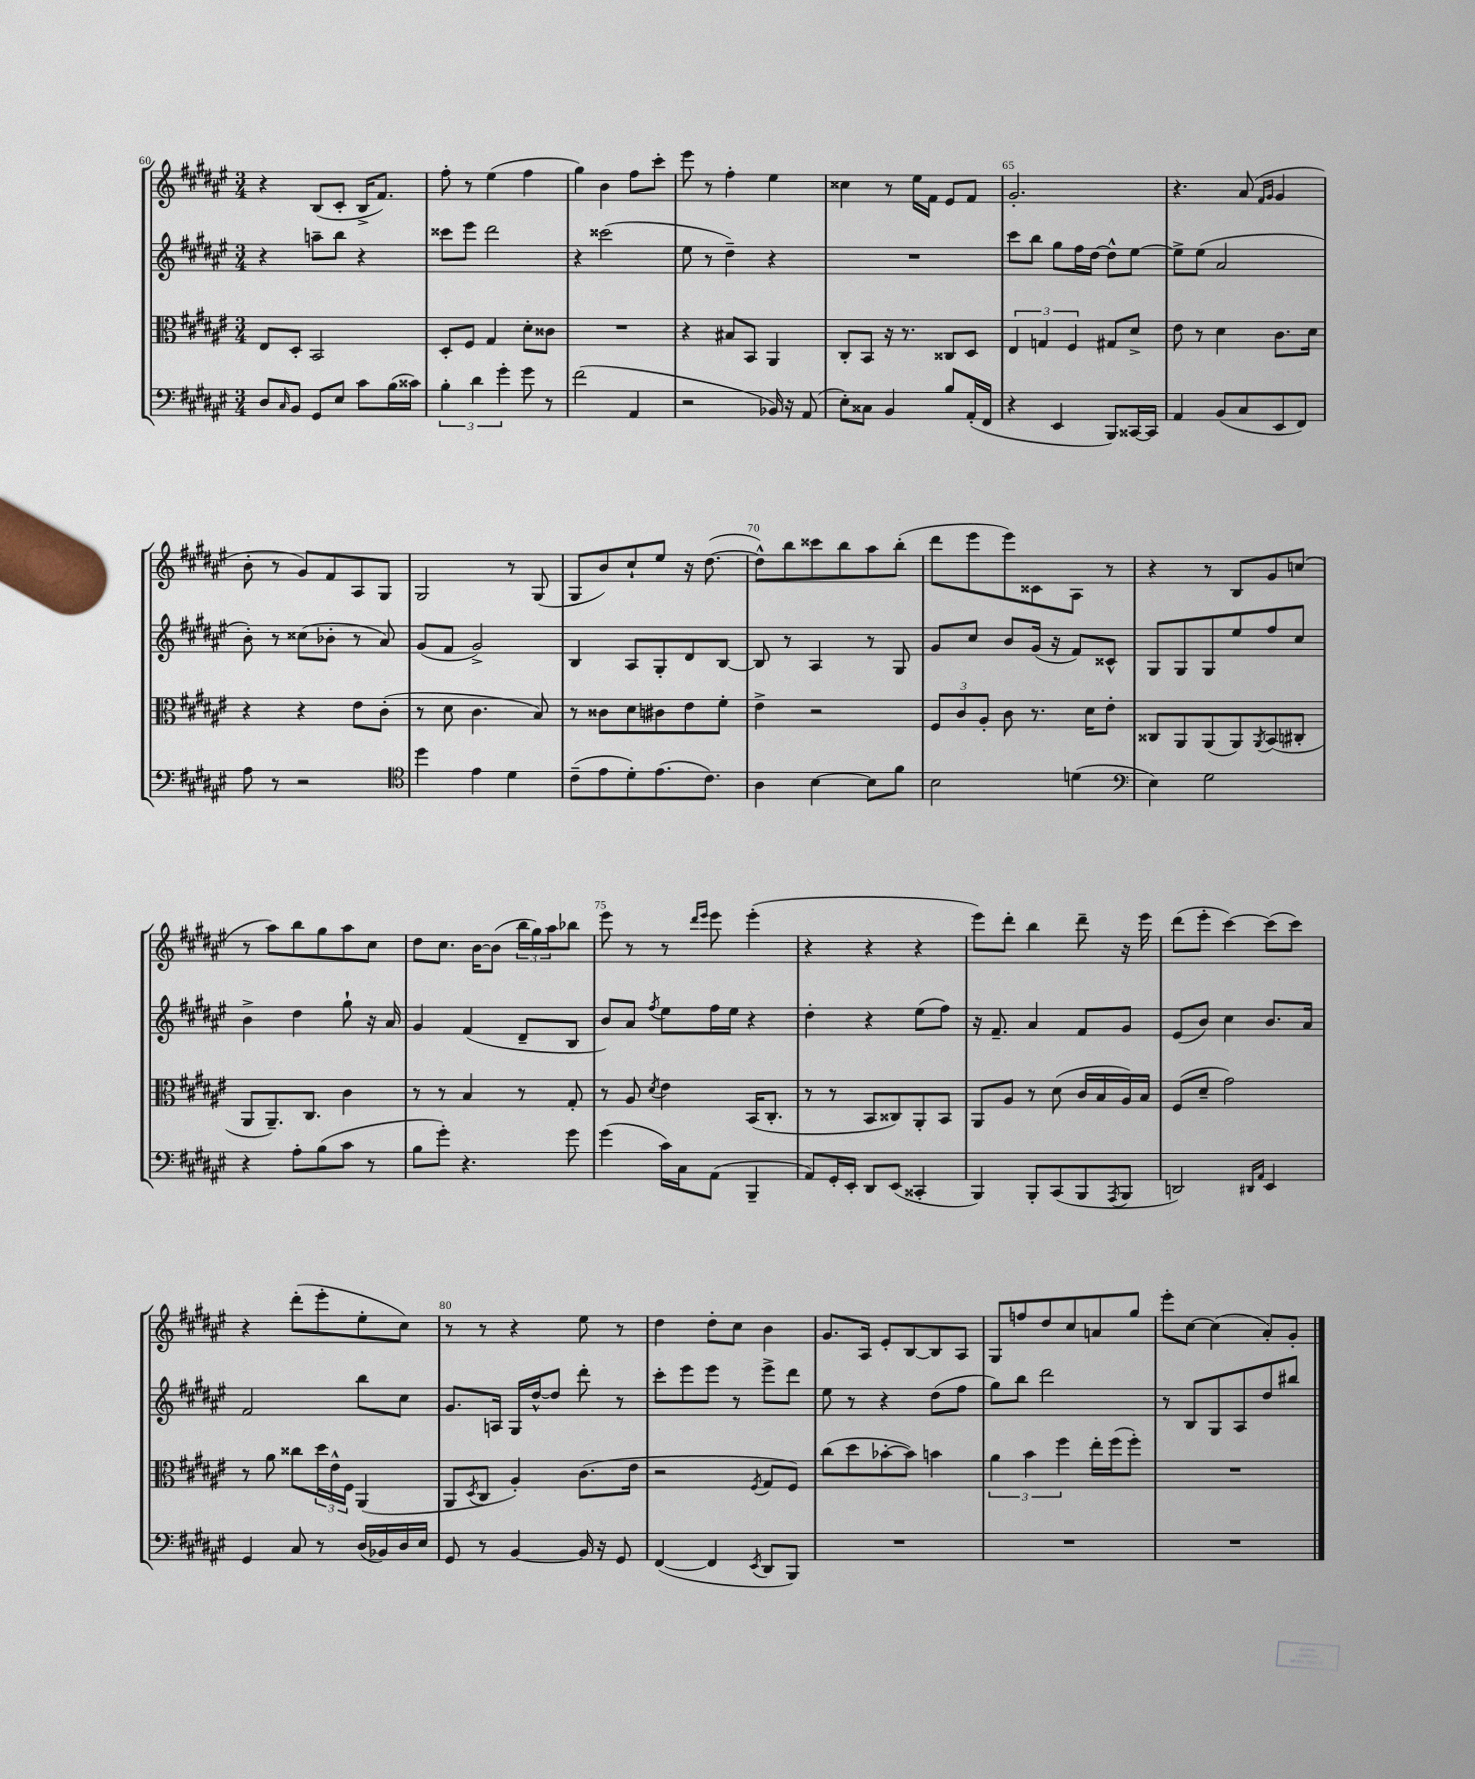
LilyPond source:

<<
\new StaffGroup <<
\new Staff = "s0" {
    \clef treble \key fis \major \numericTimeSignature \time 3/4
    r4 b8( cis'8-. b16-> fis'8.) |
    fis''8-. r8 eis''4( fis''4 |
    gis''4) b'4 fis''8 cis'''8-. |
    eis'''8 r8 fis''4-. eis''4 |
    cisis''4 r8 eis''16 fis'16 eis'8 fis'8 |
    gis'2.-. |
    r4. ais'8( \grace { fis'16 gis'16 } gis'4 |
    b'8-. r8 gis'8) fis'8 ais8 gis8 |
    gis2 r8 gis8( |
    gis8 b'8) cis''8-! eis''8 r16 dis''8.~( |
    dis''8-^) b''8 cisis'''8 b''8 ais''8 b''8-.( |
    dis'''8 eis'''8 eis'''8) cisis'8 ais8 r8 |
    r4 r8 b8 gis'8 c''8( |
    r8 ais''8) b''8 gis''8 ais''8 cis''8 |
    dis''8 cis''8. b'16~ b'8( \tuplet 3/2 { b''16 gis''16) ais''16 } bes''8 |
    eis'''8 r8 r8 \grace { dis'''16 eis'''16 } eis'''8 eis'''4-.( |
    r4 r4 r4 |
    eis'''8) dis'''8-. b''4 dis'''8-- r16 eis'''16 |
    dis'''8( eis'''8-. cis'''4~) cis'''8( cis'''8) |
    r4 dis'''8-.( eis'''8-. eis''8-. cis''8) |
    r8 r8 r4 eis''8 r8 |
    dis''4 dis''8-. cis''8 b'4 |
    gis'8. ais16 eis'8-. b8~ b8 ais8 |
    gis8 f''8 dis''8 cis''8 a'8 gis''8 |
    eis'''8-. cis''8~ cis''4( ais'8-.) gis'8-. \bar "|." |
}
\new Staff = "s1" {
    \clef treble \key fis \major \numericTimeSignature \time 3/4
    r4 a''8-- b''8 r4 |
    cisis'''8 eis'''8 dis'''2 |
    r4 cisis'''2( |
    eis''8 r8 dis''4--) r4 |
    R2. |
    cis'''8 b''8 gis''8 fis''16 dis''16~ dis''8-^ eis''8~ |
    eis''8-> eis''8( ais'2 |
    b'8-.) r8 cisis''8( bes'8-. r8 ais'8) |
    gis'8( fis'8 gis'2->) |
    b4 ais8 gis8-. dis'8 b8~ |
    b8 r8 ais4 r8 gis8 |
    gis'8 cis''8 b'8 gis'16( r16 fis'8) cisis'8-^ |
    gis8 gis8 gis8 eis''8 fis''8 cis''8 |
    b'4-> dis''4 gis''8-! r16 ais'16 |
    gis'4 fis'4( dis'8-- b8 |
    b'8) ais'8 \acciaccatura { fis''8 } eis''8 fis''16 eis''16 r4 |
    dis''4-. r4 eis''8( fis''8) |
    r16 fis'8.-- ais'4 fis'8 gis'8 |
    eis'8( b'8) cis''4 b'8. ais'16 |
    fis'2 b''8 cis''8 |
    gis'8. a16 gis16 dis''16~-^ dis''8 dis'''8-. r8 |
    cis'''8-. eis'''8 eis'''8 r8 eis'''8-> dis'''8 |
    eis''8 r8 r4 dis''8( fis''8 |
    gis''8) b''8 dis'''2 |
    r8 b8 gis8 ais8 dis''8 bis''8 \bar "|." |
}
\new Staff = "s2" {
    \clef alto \key fis \major \numericTimeSignature \time 3/4
    eis8 dis8-. b,2 |
    dis8-. fis8 gis4 dis'8-. cisis'8 |
    R2. |
    r4 bis8 b,8 ais,4 |
    cis8-. b,8 r16 r8. cisis8 dis8 |
    \tuplet 3/2 { eis4 g4 fis4 } gis8 dis'8-> |
    eis'8 r8 dis'4 cis'8. dis'16 |
    r4 r4 eis'8 cis'8-.( |
    r8 dis'8 cis'4. b8) |
    r8 cisis'8 dis'8 cis'8 eis'8 fis'8-. |
    eis'4-> r2 |
    \tuplet 3/2 { fis8 cis'8 ais8-. } cis'8 r8. dis'16 eis'8-. |
    cisis8 ais,8 ais,8( ais,8) \acciaccatura { ais,8 } b,8( cis8-. |
    ais,8 ais,8.--) cis8. cis'4 |
    r8 r8 b4 r8 gis8-. |
    r8 ais8 \acciaccatura { dis'8 } eis'4 b,16( cis8.-. |
    r8 r8 b,8 cisis8) ais,8-. b,8 |
    ais,8 ais8 r8 dis'8( cis'16 b16 ais16) b16 |
    fis8( dis'8-- gis'2) |
    r8 ais'8 cisis''8 \tuplet 3/2 { dis''16 eis'16-^ fis16 } ais,4( |
    ais,8 \acciaccatura { dis8 } cis8 ais4-.) cis'8.( eis'16 |
    r2 \acciaccatura { fis8 } gis8 fis8) |
    cis''8( dis''8 bes'8~-. bes'8) b'4 |
    \tuplet 3/2 { ais'4 b'4 fis''4 } eis''16-. fis''16( fis''8-.) |
    R2. \bar "|." |
}
\new Staff = "s3" {
    \clef bass \key fis \major \numericTimeSignature \time 3/4
    dis8 \grace { cis16 } b,8 gis,8 eis8 cis'8 b16( cisis'16) |
    \tuplet 3/2 { b4-. dis'4 gis'4-. } gis'8 r8 |
    fis'2( ais,4 |
    r2 bes,16) r16 ais,8( |
    eis8-.) cisis8 b,4 b8 ais,16-.( fis,16 |
    r4 eis,4 b,,8) cisis,16~ cisis,16 |
    ais,4 b,8( cis8 eis,8 fis,8) |
    ais8 r8 r2 |
    \clef tenor dis''4 eis'4 dis'4 |
    cis'8--( eis'8 dis'8-.) eis'8.( cis'8.) |
    ais4 b4~ b8 fis'8 |
    b2 d'4( |
    \clef bass eis4) gis2 |
    r4 ais8-. b8( cis'8 r8 |
    b8 gis'8-.) r4. gis'8 |
    gis'4( cis'16) cis16 ais,8( b,,4-- |
    ais,8) gis,16-. eis,16-. dis,8 eis,8( cisis,4-. |
    b,,4) b,,8-. cis,8( b,,8 \acciaccatura { ais,,8 } b,,8 |
    d,2) \grace { dis,16 ais,16 } eis,4 |
    gis,4 cis8 r8 dis16( bes,16) dis16 eis16 |
    gis,8 r8 b,4~ b,16 r16 gis,8 |
    fis,4~( fis,4 \acciaccatura { eis,8 } dis,8 b,,8) |
    R2. |
    R2. |
    R2. \bar "|." |
}
>>
>>
\layout { \context { \Score currentBarNumber = #60 \override BarNumber.break-visibility = ##(#f #t #t) barNumberVisibility = #(every-nth-bar-number-visible 5) } }
